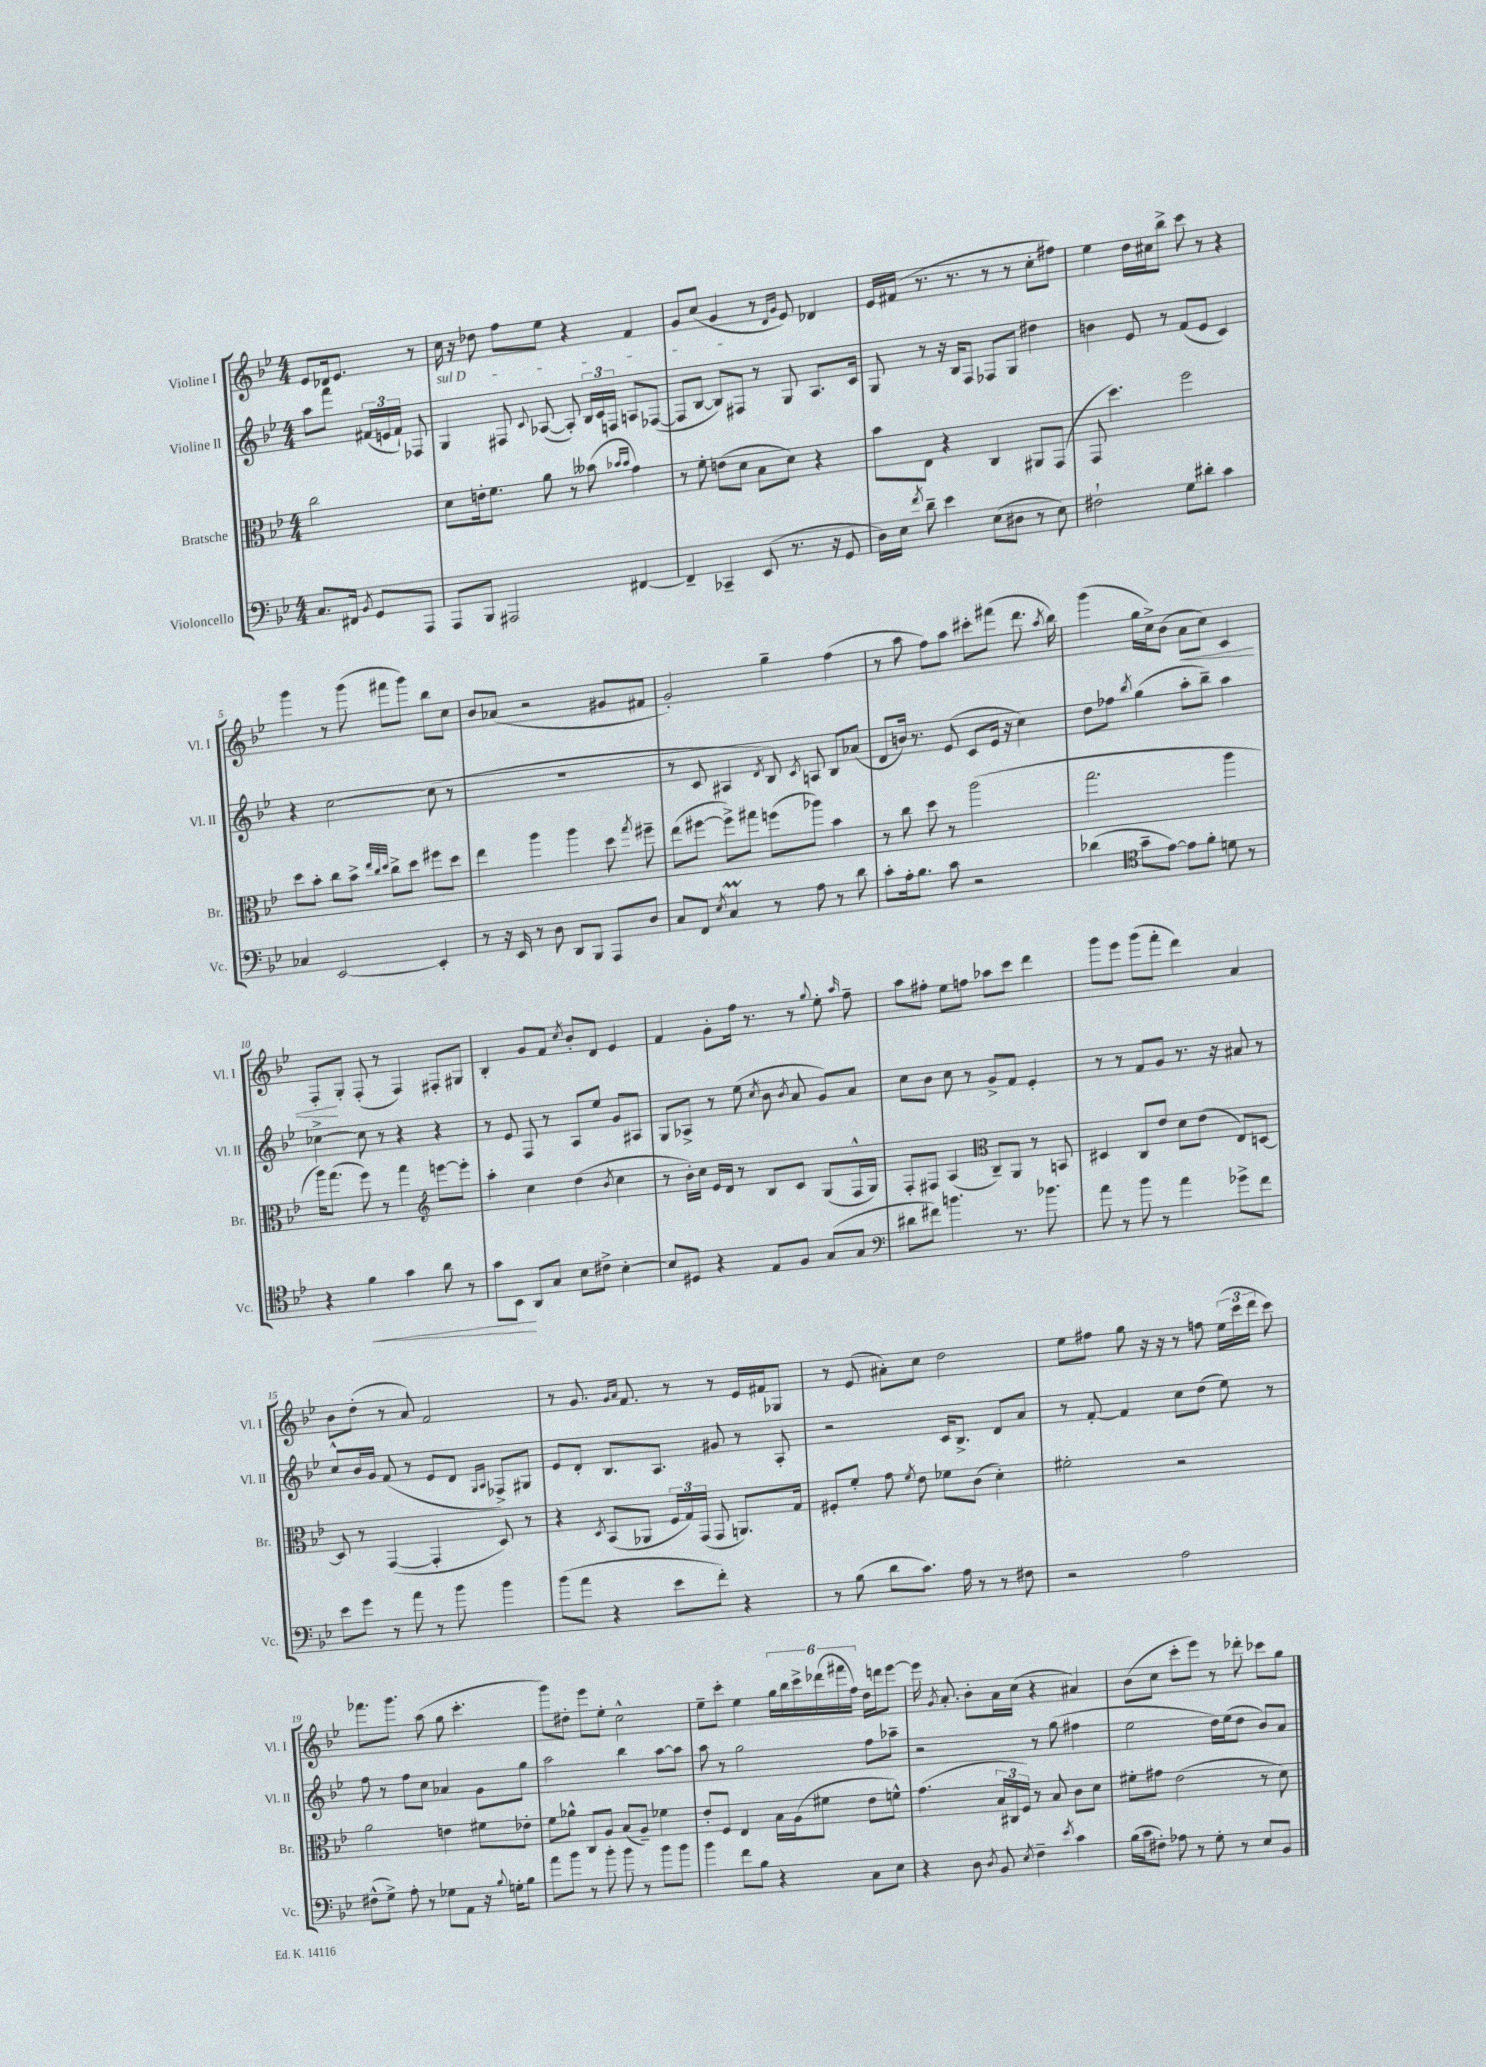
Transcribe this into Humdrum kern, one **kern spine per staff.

**kern	**dynam	**kern	**kern	**kern	**dynam
*part4	*part4	*part3	*part2	*part1	*part1
*staff4	*staff4	*staff3	*staff2	*staff1	*staff1
*I"Violoncello	*	*I"Bratsche	*I"Violine II	*I"Violine I	*
*I'Vc.	*	*I'Br.	*I'Vl. II	*I'Vl. I	*
*clefF4	*	*clefC3	*clefG2	*clefG2	*
*k[b-e-]	*	*k[b-e-]	*k[b-e-]	*k[b-e-]	*
*M4/4	*	*M4/4	*M4/4	*M4/4	*
=	=	=	=	=	=
8.C/L	.	2cc\	8aa\L	8e-/L	.
.	.	.	8fff\J	16d-X/k	.
16FF#X/Jk	.	.	.	8.e-/J	.
8qBB-/	.	.	.	.	.
8GG/L	.	.	(24f#X/LL	.	.
.	.	.	24en/	.	.
.	.	.	24f#`/JJ)	.	.
8AAA/J	.	.	8F-X/	8r	.
=1	=1	=1	=1	=1	=1
!	!	!	!LO:TX:a:i:t=sul D	!	!
8AAA/L	.	8d\L	4G/	16cc\	.
.	.	.	.	16r	.
8BBB-/J	.	16en'\k	.	8dd-X\	.
.	.	8.f\J	.	.	.
2AAA#X/	.	.	8F#X/	8ff\L	.
.	.	.	8qqc/	.	.
.	.	8a\	([8A-X/	8ee-\J	.
.	.	8r	8A-'/])	4r	.
.	.	(8b--X\	24B-/LL	.	.
.	.	.	24c/	.	.
.	.	.	24Fn/JJ	.	.
.	.	16qqb-X/LL	.	.	.
.	.	16qqb-/JJ	.	.	.
[4FF#X/	.	4g\)	8An/L	4f/	.
.	.	.	([8F-X/J	.	.
=2	=2	=2	=2	=2	=2
4FF#~/]	.	8r	8F-/L]	8g/L	.
.	.	8f'\	[8B-/J	(8cc/J	.
4CC-X~/	.	(8en\L	8B-/L])	4g/	.
.	.	8d\J	8F#X/J	.	.
(8EE-/	.	8B-\L	8r	8r	.
.	.	.	.	16qqd/LL	.
.	.	.	.	16qqg/JJ	.
8.r	.	8d\J)	8G/	8e-/)	.
.	.	4r	8.A/L	4d-X/	.
16r	.	.	.	.	.
8GG/	.	.	.	.	.
.	.	.	16c/Jk	.	.
=3	=3	=3	=3	=3	=3
16D\LL)	.	8b-\L	8G/	16e-/LL	.
16E-\JJ	.	.	.	(16f#X/JJ	.
8qf/	.	.	.	.	.
8d~\	.	8E-\J	8r	8.r	.
4e-\	.	4r	16r	.	.
.	.	.	16B-/KL	8.r	.
.	.	.	8F/J	.	.
(8E-\L	.	4C/	8F-X/L	8r	.
8D#X\J	.	.	8G/J	8r	.
8r	.	8AA#X/L	4dd#X\	8cc'\L	.
8E-\)	.	(8GG/J	.	8ff#X\J)	.
=4	=4	=4	=4	=4	=4
2F#X`\	.	8GG/	4bn\	4ee-\	.
.	.	4.dd\)	.	.	.
.	.	.	8e-/	16dd\LL	.
.	.	.	.	16cc#X\J	.
.	.	.	8r	8bb-^\J	.
8G\L	.	2ff\	(8f/L	8ccc\	.
8d#X'\J	.	.	8e-/J	8r	.
4c\	.	.	4c/)	4r	.
!!LO:LB:g=z
=5	=5	=5	=5	=5	=5
4C-X/	.	8dd\L	4r	4ggg\	.
.	.	8b-'\J	.	.	.
[2EE-/	.	8cc\L	[2cc\	8r	.
.	.	8b-^\J	.	(8ggg\	.
.	.	32qqee-/LLL	.	.	.
.	.	32qqcc/	.	.	.
.	.	32qqdd/JJJ	.	.	.
.	.	8cc^\L	.	8fff#X\L	.
.	.	8dd\J	.	8ggg\J)	.
4EE-'/]	.	8ff#X\L	(8cc\]	8bb-\L	.
.	.	8dd\J	8r	8cc\J	.
=6	=6	=6	=6	=6	=6
8r	.	4ee-\	1r	8b-/L	.
16r	.	.	.	(8a-X/J	.
16EE-/	.	.	.	.	.
8r	.	4aa\	.	2r	.
8D\	.	.	.	.	.
8DD/L	.	4aa\	.	.	.
8BBB-/J	.	.	.	.	.
8AAA/L	.	8dd\	.	8g#X/L	.
.	.	8qgg/	.	.	.
8D/J	.	8ff#X~\	.	8f#X/J	.
=7	=7	=7	=7	=7	=7
8C/L	.	(8ee-\L	8r	2g'/)	.
8FF/J	.	[8ff#X\J	8c/	.	.
8qE-/	.	.	.	.	.
4CM/	.	8ff#^\L])	4A#X/	.	.
.	.	8gg#X\J	.	.	.
.	.	.	8qd/	.	.
8r	.	(8ffn\L	8B-/)	4gg~\	.
.	.	.	8qc/	.	.
8A\	.	8aa-X\J)	8An/	.	.
8r	.	4b-\	8B-/L	(4ff\	.
8d\	.	.	(8a-X/J	.	.
=8	=8	=8	=8	=8	=8
8c'\L	.	8r	8d/L	8r	.
16A'\k	.	8cc\	16bn/Jk)	8aa\	.
8.B-\J	.	.	8.r	.	.
.	.	8dd\	.	8ff\L)	.
8c\	.	8r	(8e-/	8aa\J	.
2r	.	(2aa\	8c/L	8ccc#X'\L	.
.	.	.	16e-/Jk	(8fff#X\J	.
.	.	.	16r	.	.
.	.	.	4cc\)	8.ddd\	.
.	.	.	.	8qaa/	.
.	.	.	.	16bb-\)	.
=9	=9	=9	=9	=9	=9
(4d-X\	.	2.gg\	8dd\L	(4ggg\	.
.	.	.	8ff-X\J	.	.
*clefC4	*	*	*	*	*
.	.	.	8qbb-/	.	.
8g~\L	.	.	(4gg\	16gg\LL	.
.	.	.	.	16cc^\J)	.
[8e-\J)	.	.	.	(8b-\J	.
!	!	!	!	!	!LO:HP:b
8e-\L]	.	.	8aa'\L	8a\L	<
8f'\J	.	.	8bb-~\J)	8cc\J)	.
8dn\	.	4aa\	4aa\	4c/	.
8r	.	.	.	.	.
!!LO:LB:g=z
=10	=10	=10	=10	=10	=10
4r	.	16aa\KL)	[4cc-X^\	8F'/L	.
.	.	(8.gg\J	.	.	.
.	.	.	.	8G'/J	[
!	!LO:HP:b	!	!	!	!
4f\	<	8ff\)	8cc-\]	(8F'/	.
.	.	8r	8r	8r	.
4g\	.	4gg\	4r	4F/)	.
*	*	*clefG2	*	*	*
8a\	.	[8eeen\L	4r	8F#X'/L	.
8r	.	8eee'\J]	.	8G#X/J	.
=11	=11	=11	=11	=11	=11
8g\L	.	4aa'\	8r	4B-'/	.
8BB-\J	.	.	8e-/	.	.
8AA/L	[	4cc\	8F/	8g/L	.
8G/J	.	.	8r	8f/J	.
.	.	.	.	8qcc/	.
8B-\L	.	(4dd\	8A/L	8b-'/L	.
8c#X^\J	.	.	8ee-/J	8d/J	.
.	.	8qb-/	.	.	.
[4B-'\	.	4cc\	8g/L	4e-/	.
.	.	.	8A#X/J	.	.
=12	=12	=12	=12	=12	=12
8B-/L]	.	8r	8G/L	4f/	.
8D#X/J	.	16b-'\LL)	8A-X^/J	.	.
.	.	16cc\JJ	.	.	.
4r	.	16e-/LL	8r	8g'\L	.
.	.	16d/JJ	.	.	.
.	.	8r	(8ee-\	16ff\Jk	.
.	.	.	.	8.r	.
.	.	.	8qcc/	.	.
8E-/L	.	8B-/L	8b-\	.	.
.	.	.	8qb-/	.	.
8F/J	.	8c/J	8a/	8r	.
.	.	.	.	8qqgg/	.
(8G/L	.	(8G/L	8g/L)	8ee-'\	.
.	.	.	.	16qqaa/	.
8G/J	.	16F^^/L	8a/J	8ff~\	.
.	.	16G/JJ)	.	.	.
=13	=13	=13	=13	=13	=13
*clefF4	*	*	*	*	*
8d#X\L	.	8F'/L	8cc\L	8aa\L	.
8f#X\J)	.	8F#X/J	8b-\J	8ff#X'\J	.
4.bn\	.	(4A/	8cc\	8ee-\L	.
.	.	.	8r	8ffn\J	.
*	*	*clefC3	*	*	*
.	.	8C~/L)	8g^/L	8aa-X\L	.
8.r	.	8AA/J	8f/J	8ccc\J	.
.	.	8r	4e-'/	4ddd\	.
8.b-X\	.	.	.	.	.
.	.	8BBn/	.	.	.
=14	=14	=14	=14	=14	=14
8a\	.	4D#X/	8r	8ggg\L	.
8r	.	.	8r	8eee-\J	.
8b-\	.	8C/L	8f/L	(8ggg\L	.
8r	.	8e-/J	8g/J	8fff'\J	.
4a\	.	8d\L	8.r	4ddd\)	.
.	.	(8e-\J	.	.	.
.	.	.	16r	.	.
8g-X^\L	.	8E-/L)	8a#X/	4a/	.
8f\J	.	[8Dn/J	8r	.	.
!!LO:LB:g=z
=15	=15	=15	=15	=15	=15
8e-\L	.	8D/]	8cc^^/L	8b-\L	.
8g\J	.	8r	16b-/L	(8dd'\J	.
.	.	.	16g/JJ	.	.
8r	.	([4GG/	(8f/	8r	.
8a\	.	.	8r	8a/)	.
8r	.	4GG'/]	8e-/L	2f/	.
8b-\	.	.	8d/J	.	.
.	.	.	16qqG/LL	.	.
.	.	.	16qqA/JJ	.	.
4b-\	.	8D/)	8F-X^/L)	.	.
.	.	8r	8G#X/J	.	.
=16	=16	=16	=16	=16	=16
(8b-\L	.	4r	8e-/L	8r	.
8a\J	.	.	8d'/J	8.g/	.
.	.	8qD/	.	.	.
4r	.	(8BB-/L	8.B-/L	.	.
.	.	.	.	16qqg/LL	.
.	.	.	.	16qqa/JJ	.
.	.	.	.	8.f/	.
.	.	8AA-X/J	.	.	.
.	.	.	8.A/J	.	.
8e-\L	.	24F/LL	.	8r	.
.	.	24G/)	.	.	.
.	.	(24GG/JJ	.	.	.
8f'\J)	.	8GG/	8g#X/	8r	.
4r	.	8.AAn/L)	8r	16e-/LL	.
.	.	.	.	16f#X/J	.
.	.	.	8A'/	8G-X/J	.
.	.	16G/Jk	.	.	.
=17	=17	=17	=17	=17	=17
8r	.	8F#X'/L	2r	8r	.
(8B-\	.	8f'/J	.	(8e-/	.
8d\L	.	8g\	.	8a#X'\L)	.
.	.	8qf/	.	.	.
8.c\J)	.	8e-\	.	8cc\J	.
.	.	8f-X\L	16c/KL	2dd\	.
16A\	.	.	8.B-^/J	.	.
8r	.	(8c\J	.	.	.
8r	.	4d'\)	8d/L	.	.
8F#X\	.	.	8a/J	.	.
=18	=18	=18	=18	=18	=18
2r	.	2f#X'\	8r	8ee-\L	.
.	.	.	[8f'/	8ff#X\J	.
.	.	.	4f/]	8gg\	.
.	.	.	.	16r	.
.	.	.	.	16r	.
2A\	.	2r	8cc\L	8r	.
.	.	.	(8dd\J	8ffn\	.
.	.	.	8ee-\)	(24ee-\LL	.
.	.	.	.	24ccc\	.
.	.	.	.	24ddd\JJ	.
.	.	.	8r	8ccc\)	.
!!LO:LB:g=z
=19	=19	=19	=19	=19	=19
(8F#X^^\L	.	2a\	8ff\	8.fff-X\L	.
8G^\J)	.	.	8r	.	.
.	.	.	.	8.ggg\J	.
8A'\	.	.	8ff\L	.	.
8r	.	.	8cc\J	(8aa\	.
8G-X\L	.	4en\	4a-X/	8gg\	.
8AA\J	.	.	.	4.ccc'\	.
16r	.	8f#X\L	8g\L	.	.
8qqB-/	.	.	.	.	.
16Gn'\KL	.	.	.	.	.
8B-\J	.	8e-X'\J	8gg\J	.	.
=20	=20	=20	=20	=20	=20
8a\L	.	8f\L	2aa\	8ggg\L)	.
8b-\J	.	8a-X^^\J	.	8dd#X'\J	.
8r	.	8C/L	.	8eee-\L	.
8b-'\	.	8A/J	.	8ee-'\J	.
8b-\	.	(8B-/L	4bb-\	2cc^^\	.
8r	.	8A~/J)	.	.	.
8b-\L	.	4f-X\	[8aa\L	.	.
8b-\J	.	.	8aa\J]	.	.
=21	=21	=21	=21	=21	=21
4b-\	.	8e-'/L	8aa\	8ee-~\L	.
.	.	8F/J	8r	8ccc'\J	.
8f\L	.	4E-/	2gg\	4ee-\	.
8B-\J	.	.	.	.	.
4r	.	16B-\LL	.	24gg\LL	.
.	.	.	.	24bb-\	.
.	.	(16A\J	.	.	.
.	.	.	.	24ccc^\	.
.	.	8f#X\J	.	(24ddd-X\	.
.	.	.	.	24fff#X\	.
.	.	.	.	24ff\JJ)	.
8C\L	.	8e-\L	8ff\L	16dd\LL	.
.	.	.	.	16dddn\J	.
8E-\J	.	8fn^^\J)	8aa-X~\J	[8eee-\J	.
=22	=22	=22	=22	=22	=22
4r	.	(4.g\	2r	16eee-\]	.
.	.	.	.	8qg/	.
.	.	.	.	8.a'/	.
8D\	.	.	.	8b-'\L	.
8qD/	.	.	.	.	.
8BB-/	.	24B-/LL	.	16a\L	.
.	.	24C#X/	.	.	.
.	.	.	.	(16cc\JJ	.
.	.	24F/JJ)	.	.	.
8qE-/	.	.	.	.	.
4F~\	.	8r	8r	4r	.
.	.	8B-/	(8gg\	.	.
8qe-/	.	.	.	.	.
4c\	.	8c\L	4ff#X\	4a#X/)	.
.	.	8d\J	.	.	.
=23	=23	=23	=23	=23	=23
(16B-\LL	.	8f#X'\L	2ee-\	(8b-\L	.
16c\J	.	.	.	.	.
8F#X'\J)	.	8g#X\J	.	8cc\J	.
8A-X\	.	(2e-\	.	8ccc'\L	.
8r	.	.	.	8eee-\J)	.
8G'\	.	.	16dd\LL)	8r	.
.	.	.	(16ee-\J	.	.
8r	.	.	8dd\J	8ddd-X'\	.
8E-/L	.	8r	8b-/L)	8ccc-X\L	.
8BB-/J	.	8d\)	8a/J	8gg\J	.
==	==	==	==	==	==
*-	*-	*-	*-	*-	*-
